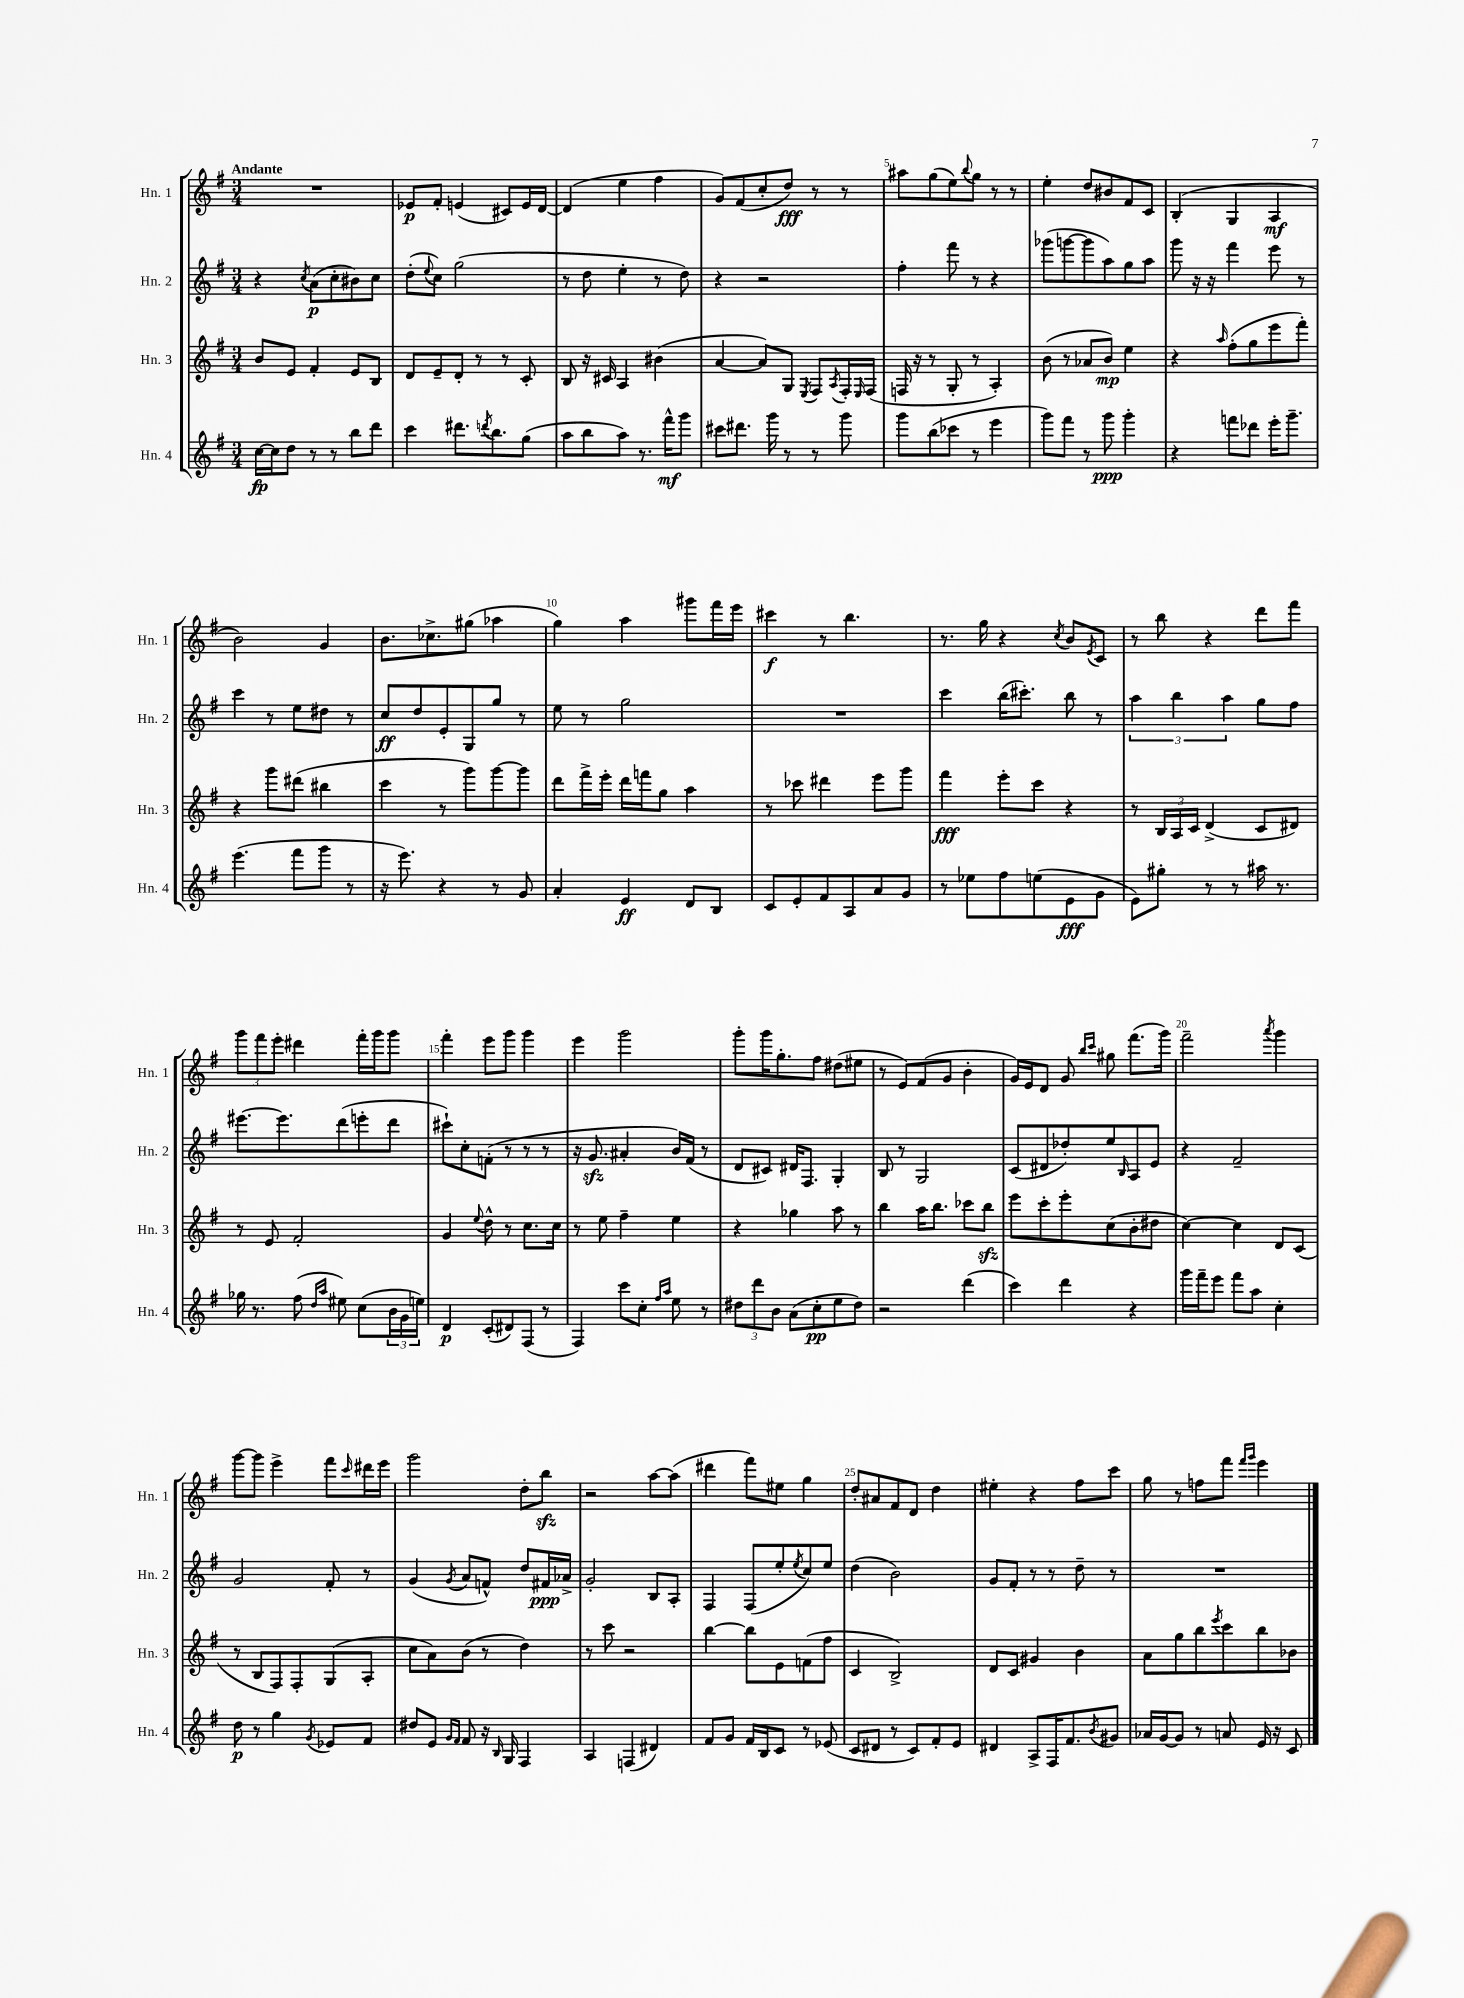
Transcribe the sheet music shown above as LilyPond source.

<<
\new StaffGroup <<
\new Staff = "s0" \with { instrumentName = "Hn. 1" shortInstrumentName = "Hn. 1" } {
    \clef treble \key g \major \numericTimeSignature \time 3/4 \tempo "Andante"
    R2. |
    ees'8\p fis'8-. e'4( cis'8) e'16 d'16~ |
    d'4( e''4 fis''4 |
    g'8) fis'8( c''8-. d''8\fff) r8 r8 |
    ais''8 g''8( e''8) \appoggiatura { b''8 } g''8 r8 r8 |
    e''4-. d''8 bis'8 fis'8 c'8 |
    b4-.( g4 a4\mf |
    b'2) g'4 |
    b'8. ces''8.-> gis''8( aes''4 |
    g''4) a''4 gis'''8 fis'''16 e'''16 |
    cis'''4\f r8 b''4. |
    r8. g''16 r4 \acciaccatura { c''8 } b'8 \acciaccatura { e'8 } c'8 |
    r8 b''8 r4 d'''8 fis'''8 |
    \tuplet 3/2 { g'''8 fis'''8 e'''8-. } dis'''4 fis'''16-. g'''16 g'''8 |
    fis'''4-. e'''8 g'''8 g'''4 |
    e'''4 g'''2 |
    g'''8-. g'''16 g''8.-. fis''8 dis''8( eis''8 |
    r8 e'8) fis'8( g'8 b'4-. |
    g'16) e'16 d'8 g'8 \grace { b''16 c'''16 } gis''8 fis'''8.( g'''16) |
    fis'''2-- \acciaccatura { a'''8 } g'''4 |
    g'''8~ g'''8 e'''4-> fis'''8 \grace { c'''16 } dis'''16 e'''16 |
    g'''2 d''8-. b''8\sfz |
    r2 a''8~ a''8( |
    dis'''4 fis'''8) eis''8 g''4 |
    d''8-. ais'8 fis'8 d'8 d''4 |
    eis''4-. r4 fis''8 c'''8 |
    g''8 r8 f''8 fis'''8 \grace { fis'''16 g'''16 } e'''4 \bar "|." |
}
\new Staff = "s1" \with { instrumentName = "Hn. 2" shortInstrumentName = "Hn. 2" } {
    \clef treble \key g \major \numericTimeSignature \time 3/4
    r4 \acciaccatura { c''8 } a'8\p( c''8-. bis'8) c''8 |
    d''8-.( \appoggiatura { e''8 } c''8) g''2( |
    r8 d''8 e''4-. r8 d''8) |
    r4 r2 |
    fis''4-. fis'''8 r8 r4 |
    ges'''8( g'''8~ g'''8 a''8) g''8 a''8 |
    g'''8 r16 r16 fis'''4 e'''8 r8 |
    c'''4 r8 e''8 dis''8 r8 |
    c''8\ff d''8 e'8-. g8 g''8 r8 |
    e''8 r8 g''2 |
    R2. |
    c'''4 b''16( cis'''8.-.) b''8 r8 |
    \tuplet 3/2 { a''4 b''4 a''4 } g''8 fis''8 |
    eis'''8.~ eis'''8. d'''8( e'''8-. d'''8 |
    cis'''8-!) c''8-. f'8-.( r8 r8 r8 |
    r16 g'8.\sfz ais'4-. b'16) fis'16( r8 |
    d'8 cis'8) dis'16 fis8. g4-. |
    b8 r8 g2 |
    c'8( dis'8 des''8-.) e''8 \grace { b16 } a8 e'8 |
    r4 fis'2-- |
    g'2 fis'8-. r8 |
    g'4( \acciaccatura { g'8 } a'8 f'8-^) d''8 fis'16\ppp aes'16-> |
    g'2-. b8 a8-. |
    fis4 fis8( e''8-. \acciaccatura { e''8 } c''8) e''8 |
    d''4( b'2) |
    g'8 fis'8-. r8 r8 d''8-- r8 |
    R2. \bar "|." |
}
\new Staff = "s2" \with { instrumentName = "Hn. 3" shortInstrumentName = "Hn. 3" } {
    \clef treble \key g \major \numericTimeSignature \time 3/4
    b'8 e'8 fis'4-. e'8 b8 |
    d'8 e'8-- d'8-. r8 r8 c'8-. |
    b8 r16 cis'16 a4 bis'4( |
    a'4~ a'8) g8 \acciaccatura { e8 } fis8 \acciaccatura { a8 } fis16-. \grace { e16 } fis16( |
    f16 r16 r8 g8-. r8 a4-.) |
    b'8( r8 aes'8 b'8\mp) e''4 |
    r4 \grace { a''16 } fis''8-.( g''8 e'''8 fis'''8-.) |
    r4 g'''8 dis'''8( bis''4 |
    c'''4 r8 g'''8) g'''8~ g'''8 |
    d'''8 fis'''16-> e'''16-. d'''16 f'''16 g''8 a''4 |
    r8 ces'''8 dis'''4 e'''8 g'''8 |
    fis'''4\fff e'''8-. c'''8 r4 |
    r8 \tuplet 3/2 { b16 a16 c'16 } d'4->( c'8 dis'8) |
    r8 e'8 fis'2-. |
    g'4 \appoggiatura { e''8 } d''8-^ r8 c''8. c''16 |
    r8 e''8 fis''4-- e''4 |
    r4 ges''4 a''8 r8 |
    b''4 a''16 b''8. ces'''8 b''8\sfz |
    e'''8 c'''8-. e'''8-. c''8( b'8-. dis''8 |
    c''4~) c''4 d'8 c'8( |
    r8 b8 fis8) fis8-. g8( a8-. |
    c''8 a'8) b'8( r8 d''4) |
    r8 c'''8 r2 |
    b''4~ b''8 e'8 f'8( fis''8 |
    c'4 b2->) |
    d'8 c'8 gis'4 b'4 |
    a'8 g''8 b''8 \acciaccatura { e'''8 } c'''8 b''8 bes'8 \bar "|." |
}
\new Staff = "s3" \with { instrumentName = "Hn. 4" shortInstrumentName = "Hn. 4" } {
    \clef treble \key g \major \numericTimeSignature \time 3/4
    c''16~\fp c''16 d''8 r8 r8 b''8 d'''8 |
    c'''4 dis'''8. \acciaccatura { d'''8 } b''8. g''8( |
    a''8 b''8 a''8) r8. fis'''16-^\mf g'''8 |
    cis'''8 dis'''8. g'''16 r8 r8 g'''8 |
    g'''8 b''8( ces'''8 r8 e'''4 |
    g'''8) fis'''8 r8 g'''8\ppp g'''4-. |
    r4 f'''8 des'''8 e'''16-. g'''8.-- |
    e'''4.( fis'''8 g'''8 r8 |
    r16 e'''8.) r4 r8 g'8 |
    a'4-. e'4\ff d'8 b8 |
    c'8 e'8-. fis'8 a8 a'8 g'8 |
    r8 ees''8 fis''8 e''8( e'8\fff g'8 |
    e'8) gis''8-. r8 r8 ais''16 r8. |
    ges''16 r8. fis''8( \grace { d''16 a''16 } eis''8) c''8( \tuplet 3/2 { b'16 g'16 e''16) } |
    d'4\p c'8-.( dis'8) fis8( r8 |
    fis4) c'''8 c''8-. \grace { fis''16 a''16 } e''8 r8 |
    \tuplet 3/2 { dis''8 d'''8 b'8 } a'8( c''8-.\pp e''8 dis''8) |
    r2 d'''4( |
    c'''4) d'''4 r4 |
    g'''16 fis'''16-- e'''8 fis'''8 a''8 c''4-. |
    d''8\p r8 g''4 \acciaccatura { g'8 } ees'8 fis'8 |
    dis''8 e'8 \grace { g'16 fis'16 } fis'8 r16 \grace { b16 } g16 fis4 |
    a4 f4( dis'4) |
    fis'8 g'8 fis'16 b16 c'8 r8 ees'8( |
    c'8 dis'8 r8 c'8) fis'8-. e'8 |
    dis'4 a8-> fis16 fis'8. \acciaccatura { b'8 } gis'8 |
    aes'16 g'16~ g'8 r8 a'8 e'16 r16 c'8 \bar "|." |
}
>>
>>
\layout { \context { \Score \override BarNumber.break-visibility = ##(#f #t #t) barNumberVisibility = #(every-nth-bar-number-visible 5) } }
